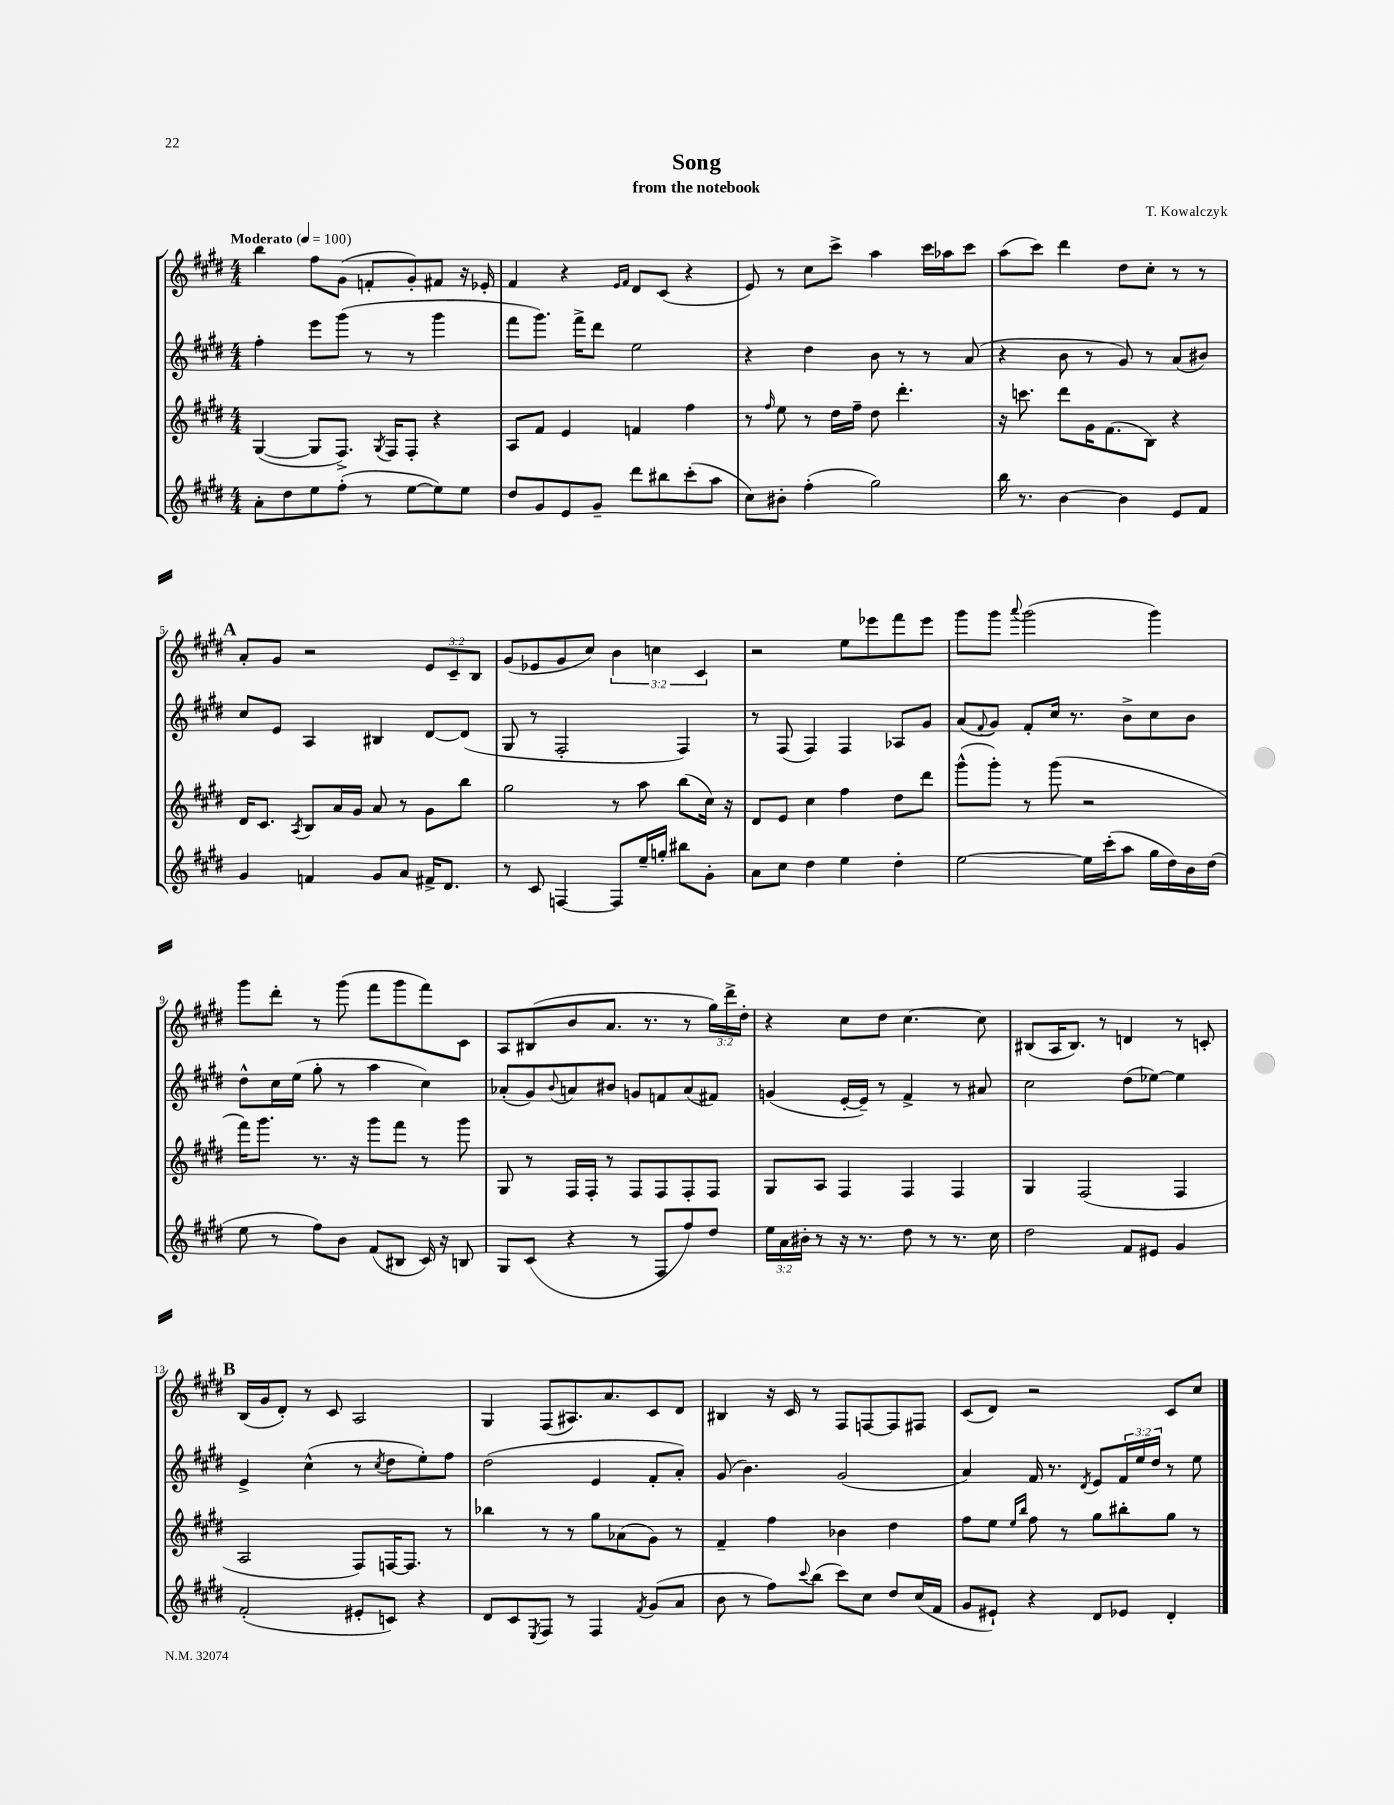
\header { title = "Song" composer = "T. Kowalczyk" subtitle = "from the notebook" }
<<
\new StaffGroup <<
\new Staff = "s0" {
    \clef treble \key e \major \numericTimeSignature \time 4/4 \override Staff.TupletNumber.text = #tuplet-number::calc-fraction-text \tempo "Moderato" 4 = 100
    b''4 fis''8 gis'8( f'8-. gis'8-.) fis'8 r16 ees'16-. |
    fis'4 r4 \grace { e'16 fis'16 } dis'8 cis'8( r4 |
    e'8) r8 cis''8 cis'''8-> a''4 cis'''16 aes''16 cis'''8 |
    a''8( cis'''8) dis'''4 dis''8 cis''8-. r8 r8 |
    \mark \markup { \bold "A" } a'8-. gis'8 r2 \tuplet 3/2 { e'8 cis'8-- b8 } |
    gis'8( ees'8 gis'8 cis''8) \tuplet 3/2 { b'4 c''4 cis'4 } |
    r2 e''8 ees'''8 fis'''8 ees'''8 |
    gis'''8 gis'''8 \appoggiatura { a'''8 } gis'''2( gis'''4) |
    gis'''8 dis'''8-. r8 gis'''8( fis'''8 gis'''8 fis'''8) cis'8 |
    a8 bis8( b'8 a'8. r8. r8 \tuplet 3/2 { gis''16) dis'''16-> dis''16-. } |
    r4 cis''8 dis''8 cis''4.~ cis''8 |
    bis8( a16 bis8.) r8 d'4 r8 c'8-. |
    \mark \markup { \bold "B" } b16( gis'16 dis'8-.) r8 cis'8 a2 |
    gis4 fis8( ais8.) a'8. cis'8 dis'8 |
    bis4 r16 cis'16 r8 fis8 f8~ f8 fis8 |
    cis'8( dis'8) r2 cis'8 cis''8 \bar "|." |
}
\new Staff = "s1" {
    \clef treble \key e \major \numericTimeSignature \time 4/4 \override Staff.TupletNumber.text = #tuplet-number::calc-fraction-text
    fis''4-. e'''8 gis'''8( r8 r8 gis'''4 |
    fis'''8 gis'''8.) fis'''16-> dis'''8 e''2 |
    r4 dis''4 b'8 r8 r8 a'8( |
    r4 b'8 r8 gis'8) r8 a'8( bis'8) |
    \mark \markup { \bold "A" } cis''8 e'8 a4 bis4 dis'8~ dis'8( |
    gis8 r8 fis2-. fis4) |
    r8 fis8( fis4) fis4 aes8 gis'8 |
    a'8( \appoggiatura { fis'8 } gis'8) fis'8-. cis''16 r8. b'8-> cis''8 b'8 |
    dis''8-^ cis''16 e''16( gis''8-. r8 a''4 cis''4) |
    aes'8-.( gis'8) \appoggiatura { b'8 } a'8 bis'8 g'8 f'8 a'8( fis'8) |
    g'4( e'16~-. e'16--) r8 fis'4-> r8 ais'8 |
    cis''2 dis''8( ees''8~) ees''4 |
    \mark \markup { \bold "B" } e'4-> cis''4-^( r8 \acciaccatura { cis''8 } dis''8 e''8-.) fis''8 |
    dis''2( e'4 fis'8-. a'8-.) |
    gis'8( b'4.) gis'2( |
    a'4) fis'16 r8. \acciaccatura { dis'8 } e'8 \tuplet 3/2 { fis'16 e''16 dis''16 } r8 e''8 \bar "|." |
}
\new Staff = "s2" {
    \clef treble \key e \major \numericTimeSignature \time 4/4
    gis4~( gis8 fis8.->) \acciaccatura { gis8 } fis16 fis8-. r4 |
    a8 fis'8 e'4 f'4 fis''4 |
    r8 \grace { fis''16 } e''8 r8 dis''16 fis''16-- dis''8 dis'''4.-. |
    r16 c'''8. dis'''8 gis'16 fis'8.( b8) r4 |
    \mark \markup { \bold "A" } dis'16 cis'8. \acciaccatura { a8 } b8 a'16 gis'16 a'8 r8 gis'8 b''8 |
    gis''2 r8 a''8 b''8( cis''16) r16 |
    dis'8 e'8 cis''4 fis''4 dis''8 dis'''8 |
    gis'''8-^( gis'''8-.) r8 gis'''8( r2 |
    fis'''16) gis'''8. r8. r16 gis'''8 fis'''8 r8 gis'''8 |
    gis8 r8 fis16 fis16-. r8 fis8 fis8 fis8-. fis8 |
    gis8 a8 fis4 fis4 fis4 |
    gis4 fis2( fis4 |
    \mark \markup { \bold "B" } a2 fis8) f16~ f8. r8 |
    bes''4 r8 r8 gis''8 aes'8( gis'8) r8 |
    fis'4-- fis''4 bes'4 dis''4 |
    fis''8 e''8 \grace { e''16 b''16 } fis''8 r8 gis''8 bis''8-. gis''8 r8 \bar "|." |
}
\new Staff = "s3" {
    \clef treble \key e \major \numericTimeSignature \time 4/4 \override Staff.TupletNumber.text = #tuplet-number::calc-fraction-text
    a'8-. dis''8 e''8 fis''8-.( r8 e''8~ e''8) e''8 |
    dis''8 gis'8 e'8 gis'8-- dis'''8 bis''8 cis'''8-.( a''8 |
    cis''8) bis'8-. fis''4-.( gis''2) |
    b''16 r8. b'4~ b'4 e'8 fis'8 |
    \mark \markup { \bold "A" } gis'4 f'4 gis'8 a'8 fis'16-> dis'8. |
    r8 cis'8 f4~ f8 e''16-- g''16-. bis''8 gis'8-. |
    a'8 cis''8 dis''4 e''4 dis''4-. |
    e''2~ e''16 cis'''16-.( a''8 gis''16 dis''16) b'16 dis''16( |
    e''8 r8 fis''8) b'8 fis'8( bis8 cis'16) r16 b8 |
    gis8 cis'8( r4 r8 fis8 fis''8) dis''8 |
    \tuplet 3/2 { e''16 a'16 bis'16-. } r8 r16 r8. dis''8 r8 r8. cis''16 |
    dis''2 fis'8 eis'8 gis'4 |
    \mark \markup { \bold "B" } fis'2-.( eis'8-. c'8) r4 |
    dis'8 cis'8 \acciaccatura { e8 } fis8 r8 fis4 \acciaccatura { fis'8 } gis'8( a'8 |
    b'8 r8 fis''8) \appoggiatura { cis'''8 } b''8( cis'''8) cis''8 dis''8 cis''16( fis'16 |
    gis'8 eis'8-!) r4 dis'8 ees'8 dis'4-. \bar "|." |
}
>>
>>
